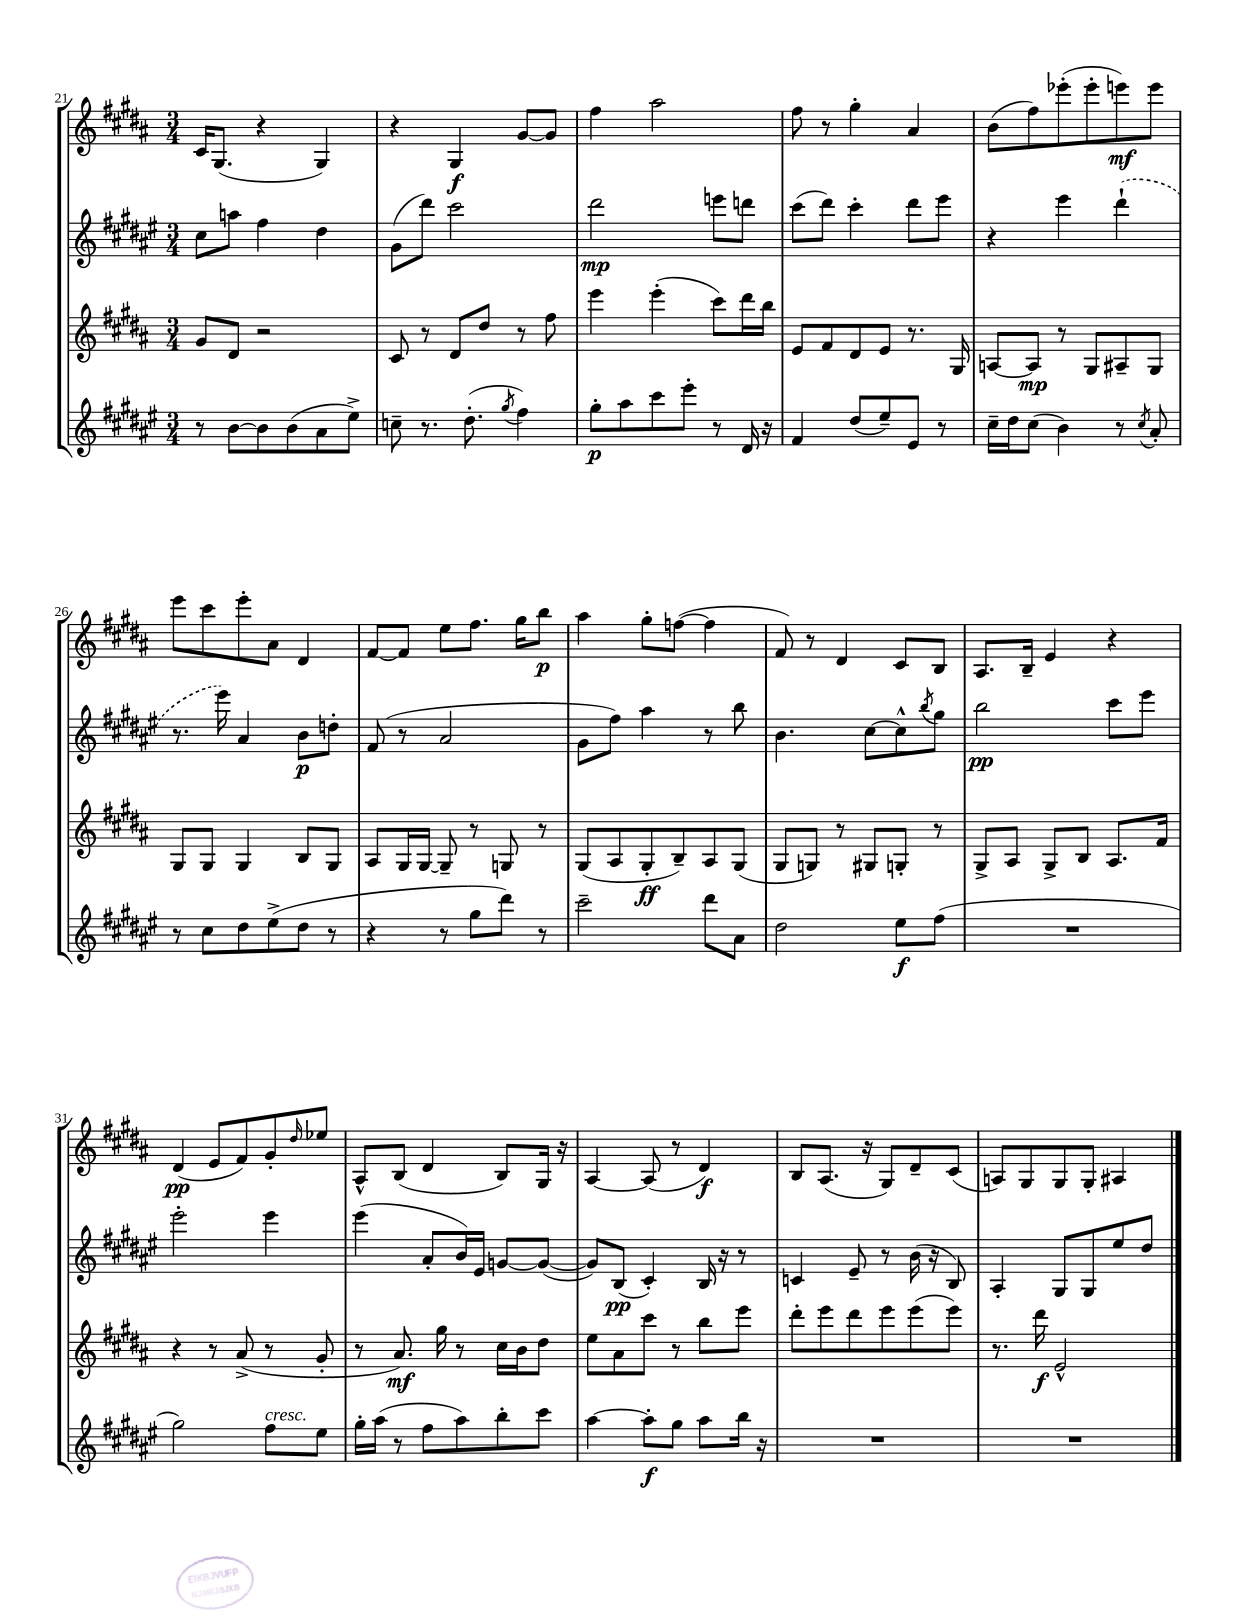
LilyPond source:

<<
\new StaffGroup <<
\new Staff = "s0" {
    \clef treble \key b \major \numericTimeSignature \time 3/4
    cis'16 gis8.( r4 gis4) |
    r4 gis4\f gis'8~ gis'8 |
    fis''4 ais''2 |
    fis''8 r8 gis''4-. ais'4 |
    b'8( fis''8) ees'''8-.( ees'''8-. e'''8\mf) e'''8 |
    e'''8 cis'''8 e'''8-. ais'8 dis'4 |
    fis'8~ fis'8 e''8 fis''8. gis''16 b''8\p |
    ais''4 gis''8-. f''8~( f''4 |
    fis'8) r8 dis'4 cis'8 b8 |
    ais8. b16-- e'4 r4 |
    dis'4\pp( e'8 fis'8) gis'8-. \grace { dis''16 } ees''8 |
    ais8-^ b8( dis'4 b8) gis16 r16 |
    ais4~ ais8( r8 dis'4\f) |
    b8 ais8.( r16 gis8) dis'8-- cis'8( |
    a8) gis8 gis8 gis8-. ais4 \bar "|." |
}
\new Staff = "s1" {
    \clef treble \key fis \major \numericTimeSignature \time 3/4
    cis''8 a''8 fis''4 dis''4 |
    gis'8( dis'''8) cis'''2 |
    dis'''2\mp e'''8 d'''8 |
    cis'''8( dis'''8) cis'''4-. dis'''8 eis'''8 |
    r4 eis'''4 \once \slurDashed dis'''4-!( |
    r8. eis'''16) ais'4 b'8\p d''8-. |
    fis'8( r8 ais'2 |
    gis'8 fis''8) ais''4 r8 b''8 |
    b'4. cis''8~ cis''8-^ \acciaccatura { b''8 } gis''8 |
    b''2\pp cis'''8 eis'''8 |
    eis'''2-. eis'''4 |
    eis'''4( ais'8-. b'16) eis'16 g'8~ g'8~( |
    g'8) b8\pp( cis'4-.) b16 r16 r8 |
    c'4 eis'8-- r8 b'16( r16 b8) |
    ais4-. gis8 gis8 eis''8 dis''8 \bar "|." |
}
\new Staff = "s2" {
    \clef treble \key b \major \numericTimeSignature \time 3/4
    gis'8 dis'8 r2 |
    cis'8 r8 dis'8 dis''8 r8 fis''8 |
    e'''4 e'''4-.( cis'''8) dis'''16 b''16 |
    e'8 fis'8 dis'8 e'8 r8. gis16 |
    a8~ a8\mp r8 gis8 ais8-- gis8 |
    gis8 gis8 gis4 b8 gis8 |
    ais8 gis16 gis16~ gis8-- r8 g8 r8 |
    gis8( ais8 gis8-.\ff b8--) ais8 gis8( |
    gis8 g8) r8 gis8 g8-. r8 |
    gis8-> ais8 gis8-> b8 ais8. fis'16 |
    r4 r8 ais'8->( r8 gis'8-. |
    r8 ais'8.\mf) gis''16 r8 cis''16 b'16 dis''8 |
    e''8 ais'8 cis'''8 r8 b''8 e'''8 |
    dis'''8-. e'''8 dis'''8 e'''8 e'''8( e'''8) |
    r8. dis'''16\f e'2-^ \bar "|." |
}
\new Staff = "s3" {
    \clef treble \key fis \major \numericTimeSignature \time 3/4
    r8 b'8~ b'8 b'8( ais'8 eis''8->) |
    c''8-- r8. dis''8.-.( \acciaccatura { gis''8 } fis''4) |
    gis''8-.\p ais''8 cis'''8 eis'''8-. r8 dis'16 r16 |
    fis'4 dis''8( eis''8--) eis'8 r8 |
    cis''16-- dis''16 cis''8( b'4) r8 \acciaccatura { cis''8 } ais'8-. |
    r8 cis''8 dis''8 eis''8->( dis''8 r8 |
    r4 r8 gis''8 dis'''8) r8 |
    cis'''2-- dis'''8 ais'8 |
    dis''2 eis''8\f fis''8( |
    R2. |
    gis''2) fis''8^\markup { \italic "cresc." } eis''8 |
    gis''16-. ais''16( r8 fis''8 ais''8) b''8-. cis'''8 |
    ais''4~ ais''8-.\f gis''8 ais''8 b''16 r16 |
    R2. |
    R2. \bar "|." |
}
>>
>>
\layout { \context { \Score currentBarNumber = #21 } }
